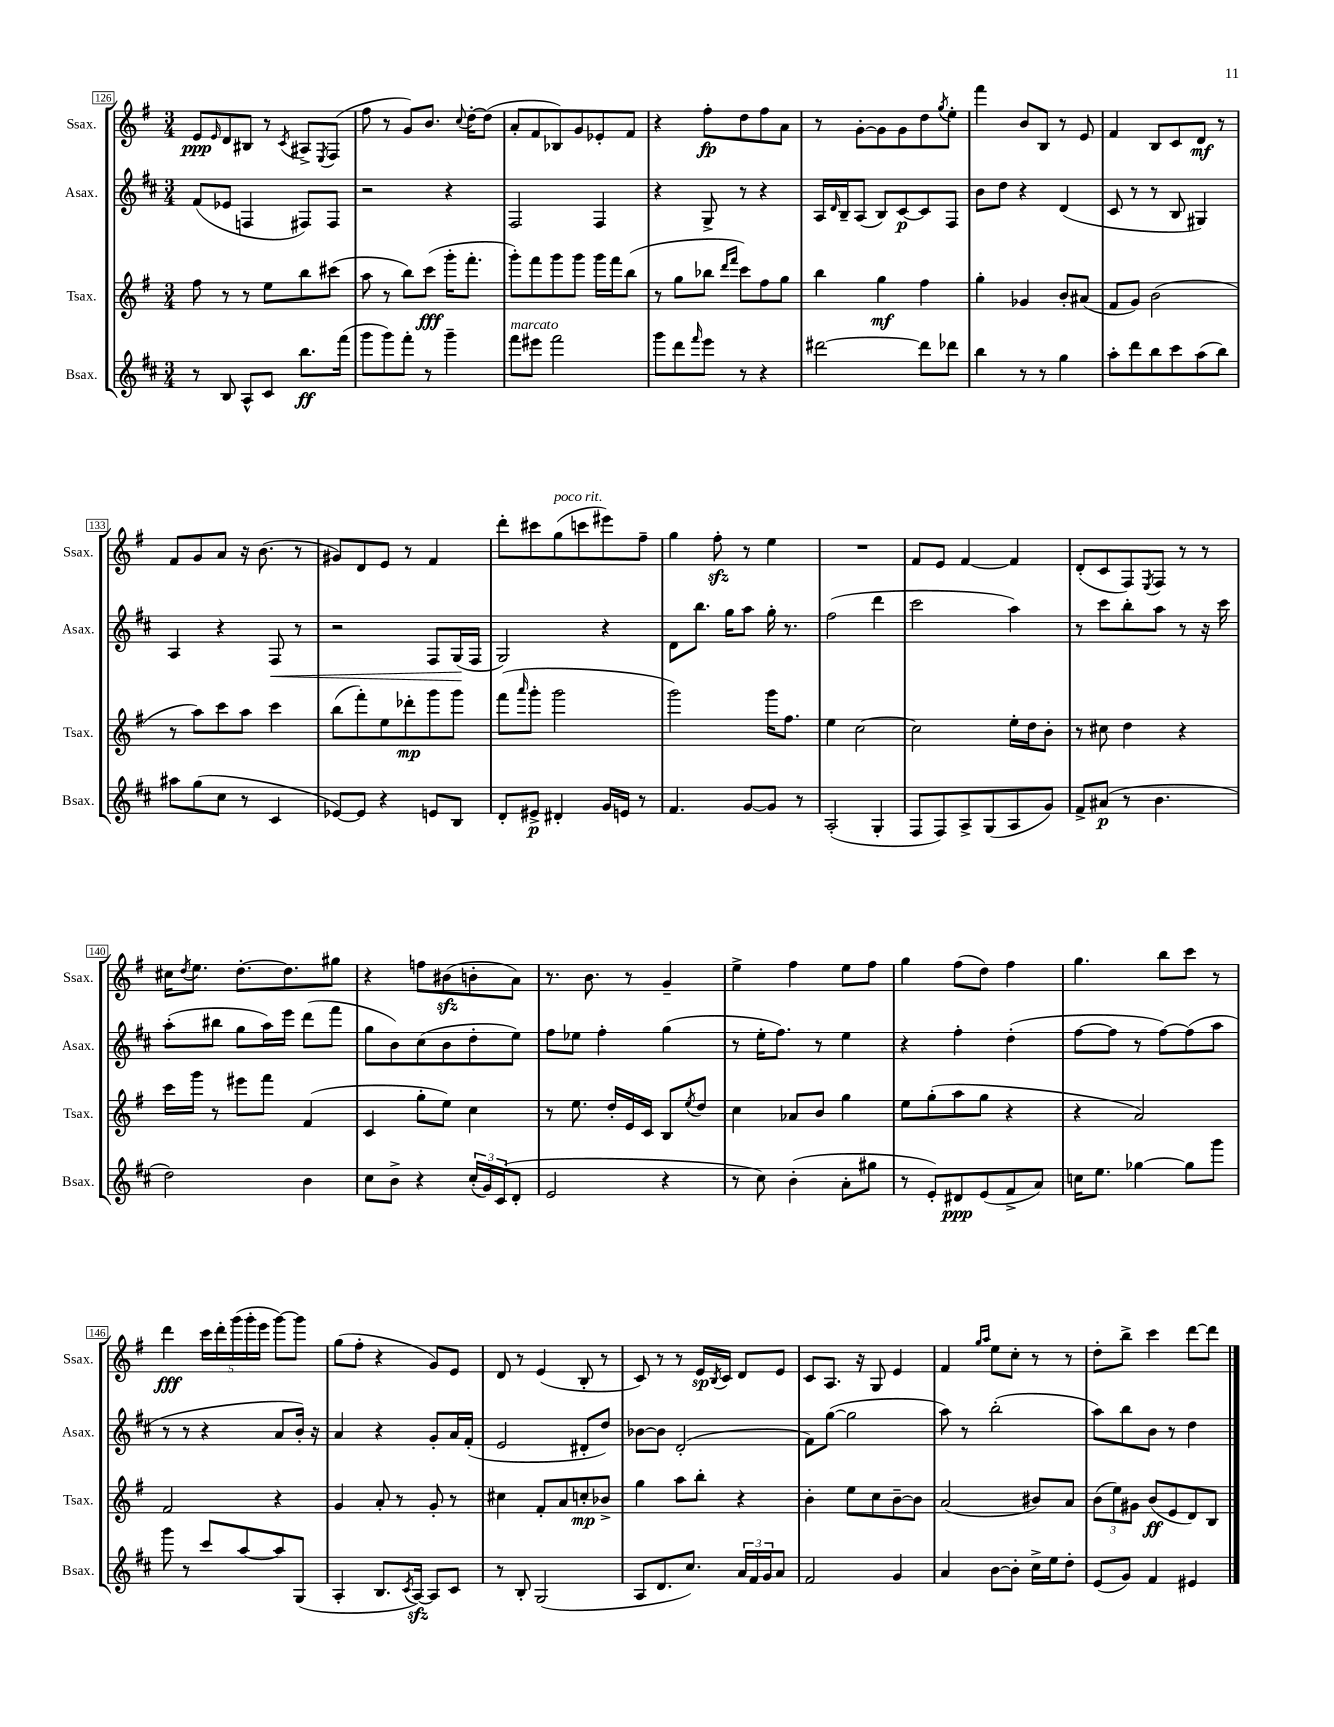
<<
\new StaffGroup <<
\new Staff = "s0" \with { instrumentName = "Ssax." shortInstrumentName = "Ssax." } {
    \clef treble \key g \major \numericTimeSignature \time 3/4
    e'8\ppp \grace { e'16 } d'8 bis8 r8 \acciaccatura { c'8 } ais8-> \acciaccatura { e8 } fis8( |
    fis''8 r8 g'8) b'8. \appoggiatura { c''8 } d''16~-. d''8( |
    a'8-. fis'8 bes8) g'8 ees'8-. fis'8 |
    r4 fis''8-.\fp d''8 fis''8 a'8 |
    r8 g'8~-. g'8 g'8 d''8 \acciaccatura { g''8 } e''8-. |
    fis'''4 b'8 b8 r8 e'8 |
    fis'4 b8 c'8 d'8\mf r8 |
    fis'8 g'8 a'8 r16 b'8.( r8 |
    gis'8) d'8 e'8 r8 fis'4 |
    d'''8-. cis'''8 g''8^\markup { \italic "poco rit." }( c'''8 eis'''8) fis''8-- |
    g''4 fis''8-.\sfz r8 e''4 |
    R2. |
    fis'8 e'8 fis'4~ fis'4 |
    d'8-.( c'8 fis8) \acciaccatura { e8 } fis8 r8 r8 |
    cis''16 \acciaccatura { d''8 } e''8. d''8.~-. d''8. gis''8 |
    r4 f''8 bis'8\sfz( b'8-. a'8) |
    r8. b'8. r8 g'4-- |
    e''4-> fis''4 e''8 fis''8 |
    g''4 fis''8( d''8) fis''4 |
    g''4. b''8 c'''8 r8 |
    d'''4\fff \tuplet 5/4 { c'''16 d'''16-. g'''16( g'''16-. e'''16 } g'''8~) g'''8 |
    g''8( fis''8-. r4 g'8) e'8 |
    d'8 r8 e'4( b8-. r8 |
    c'8) r8 r8 e'16\sp \acciaccatura { b8 } c'16 d'8 e'8 |
    c'8 a8. r16 g8 e'4 |
    fis'4 \grace { g''16 a''16 } e''8 c''8-. r8 r8 |
    d''8-. b''8-> c'''4 d'''8~ d'''8 \bar "|." |
}
\new Staff = "s1" \with { instrumentName = "Asax." shortInstrumentName = "Asax." } {
    \clef treble \key d \major \numericTimeSignature \time 3/4
    fis'8( ees'8 f4 fis8) fis8 |
    r2 r4 |
    fis2 fis4 |
    r4 g8-> r8 r4 |
    a16 \grace { d'16 } b16-- a8( b8) cis'8~\p cis'8 fis8 |
    b'8 d''8 r4 d'4( |
    cis'8 r8 r8 b8 gis4) |
    a4 r4 fis8\< r8 |
    r2 fis8 g16\!( fis16 |
    g2) r4 |
    d'8 b''8. g''16 a''8 g''16-. r8. |
    fis''2( d'''4 |
    cis'''2 a''4) |
    r8 cis'''8 b''8-. a''8 r8 r16 cis'''16 |
    a''8-.( bis''8 g''8 a''16) e'''16 d'''8( fis'''8 |
    g''8 b'8) cis''8( b'8 d''8-. e''8) |
    fis''8 ees''8 fis''4-. g''4( |
    r8 e''16-. fis''8.) r8 e''4 |
    r4 fis''4-. d''4-.( |
    fis''8~ fis''8 r8 fis''8~) fis''8( a''8 |
    r8 r8 r4 a'8 b'16-.) r16 |
    a'4 r4 g'8-. a'16 fis'16-.( |
    e'2 dis'8-. d''8) |
    bes'8~ bes'8 d'2-.( |
    fis'8) g''8~( g''2 |
    a''8) r8 b''2-.( |
    a''8) b''8 b'8 r8 d''4 \bar "|." |
}
\new Staff = "s2" \with { instrumentName = "Tsax." shortInstrumentName = "Tsax." } {
    \clef treble \key g \major \numericTimeSignature \time 3/4
    fis''8 r8 r8 e''8 b''8 cis'''8( |
    a''8 r8 b''8) c'''8\fff( g'''16-. fis'''8.-. |
    g'''8-.) fis'''8 g'''8 g'''8 g'''16 fis'''16 b''8( |
    r8 g''8 bes''8 \grace { d'''16 fis'''16 } c'''8) fis''8 g''8 |
    b''4 g''4\mf fis''4 |
    g''4-. ges'4 b'8-. ais'8( |
    fis'8 g'8) b'2( |
    r8 a''8) c'''8 a''8 c'''4 |
    b''8( fis'''8-.) e''8 des'''8-.\mp g'''8 g'''8 |
    fis'''8( \grace { a'''16 } g'''8-. g'''2 |
    g'''2) g'''16 fis''8. |
    e''4 c''2~ |
    c''2 e''16-. d''16 b'8-. |
    r8 cis''8 d''4 r4 |
    c'''16 g'''16 r8 eis'''8 fis'''8 fis'4( |
    c'4 g''8-. e''8) c''4 |
    r8 e''8. d''16-. e'16 c'16 b8 \acciaccatura { e''8 } d''8 |
    c''4 aes'8 b'8 g''4 |
    e''8 g''8-.( a''8 g''8 r4 |
    r4 a'2) |
    fis'2 r4 |
    g'4 a'8-. r8 g'8-. r8 |
    cis''4 fis'8-. a'8 c''8-.\mp bes'8-> |
    g''4 a''8 b''8-. r4 |
    b'4-. e''8 c''8 b'8~-- b'8 |
    a'2( bis'8) a'8 |
    \tuplet 3/2 { b'8( e''8) gis'8 } b'8\ff( e'8 d'8) b8 \bar "|." |
}
\new Staff = "s3" \with { instrumentName = "Bsax." shortInstrumentName = "Bsax." } {
    \clef treble \key d \major \numericTimeSignature \time 3/4
    r8 b8 a8-^ cis'8 b''8.\ff fis'''16( |
    g'''8 g'''8) fis'''8-. r8 g'''4-- |
    fis'''8^\markup { \italic "marcato" } eis'''8 fis'''2 |
    g'''8 d'''8 \grace { fis'''16 } e'''8 r8 r4 |
    dis'''2~ dis'''8 des'''8 |
    b''4 r8 r8 g''4 |
    a''8-. d'''8 b''8 cis'''8 a''8( b''8) |
    ais''8 g''8( cis''8 r8 cis'4 |
    ees'8~) ees'8 r4 e'8 b8 |
    d'8-. eis'8->\p dis'4-. g'16 e'16 r8 |
    fis'4. g'8~ g'8 r8 |
    a2-.( g4-. |
    fis8 fis8) a8-> g8( a8 g'8) |
    fis'8-> ais'8\p( r8 b'4. |
    d''2) b'4 |
    cis''8 b'8-> r4 \tuplet 3/2 { cis''16-.( g'16) cis'16( } d'8-. |
    e'2 r4 |
    r8 cis''8) b'4-.( a'8-. gis''8 |
    r8 e'8-.) dis'8\ppp e'8( fis'8-> a'8) |
    c''16 e''8. ges''4~ ges''8 g'''8 |
    g'''8 r8 cis'''8 a''8~ a''8 g8( |
    a4-. b8. \acciaccatura { cis'8 } a16~\sfz) a8 cis'8 |
    r8 b8-. g2( |
    a8 d'8. cis''8.) \tuplet 3/2 { a'16 fis'16 g'16 } a'8 |
    fis'2 g'4 |
    a'4 b'8~ b'8-. cis''16-> e''16 d''8-. |
    e'8( g'8) fis'4 eis'4 \bar "|." |
}
>>
>>
\layout { \context { \Score currentBarNumber = #126 \override BarNumber.stencil = #(make-stencil-boxer 0.1 0.3 ly:text-interface::print) } }
